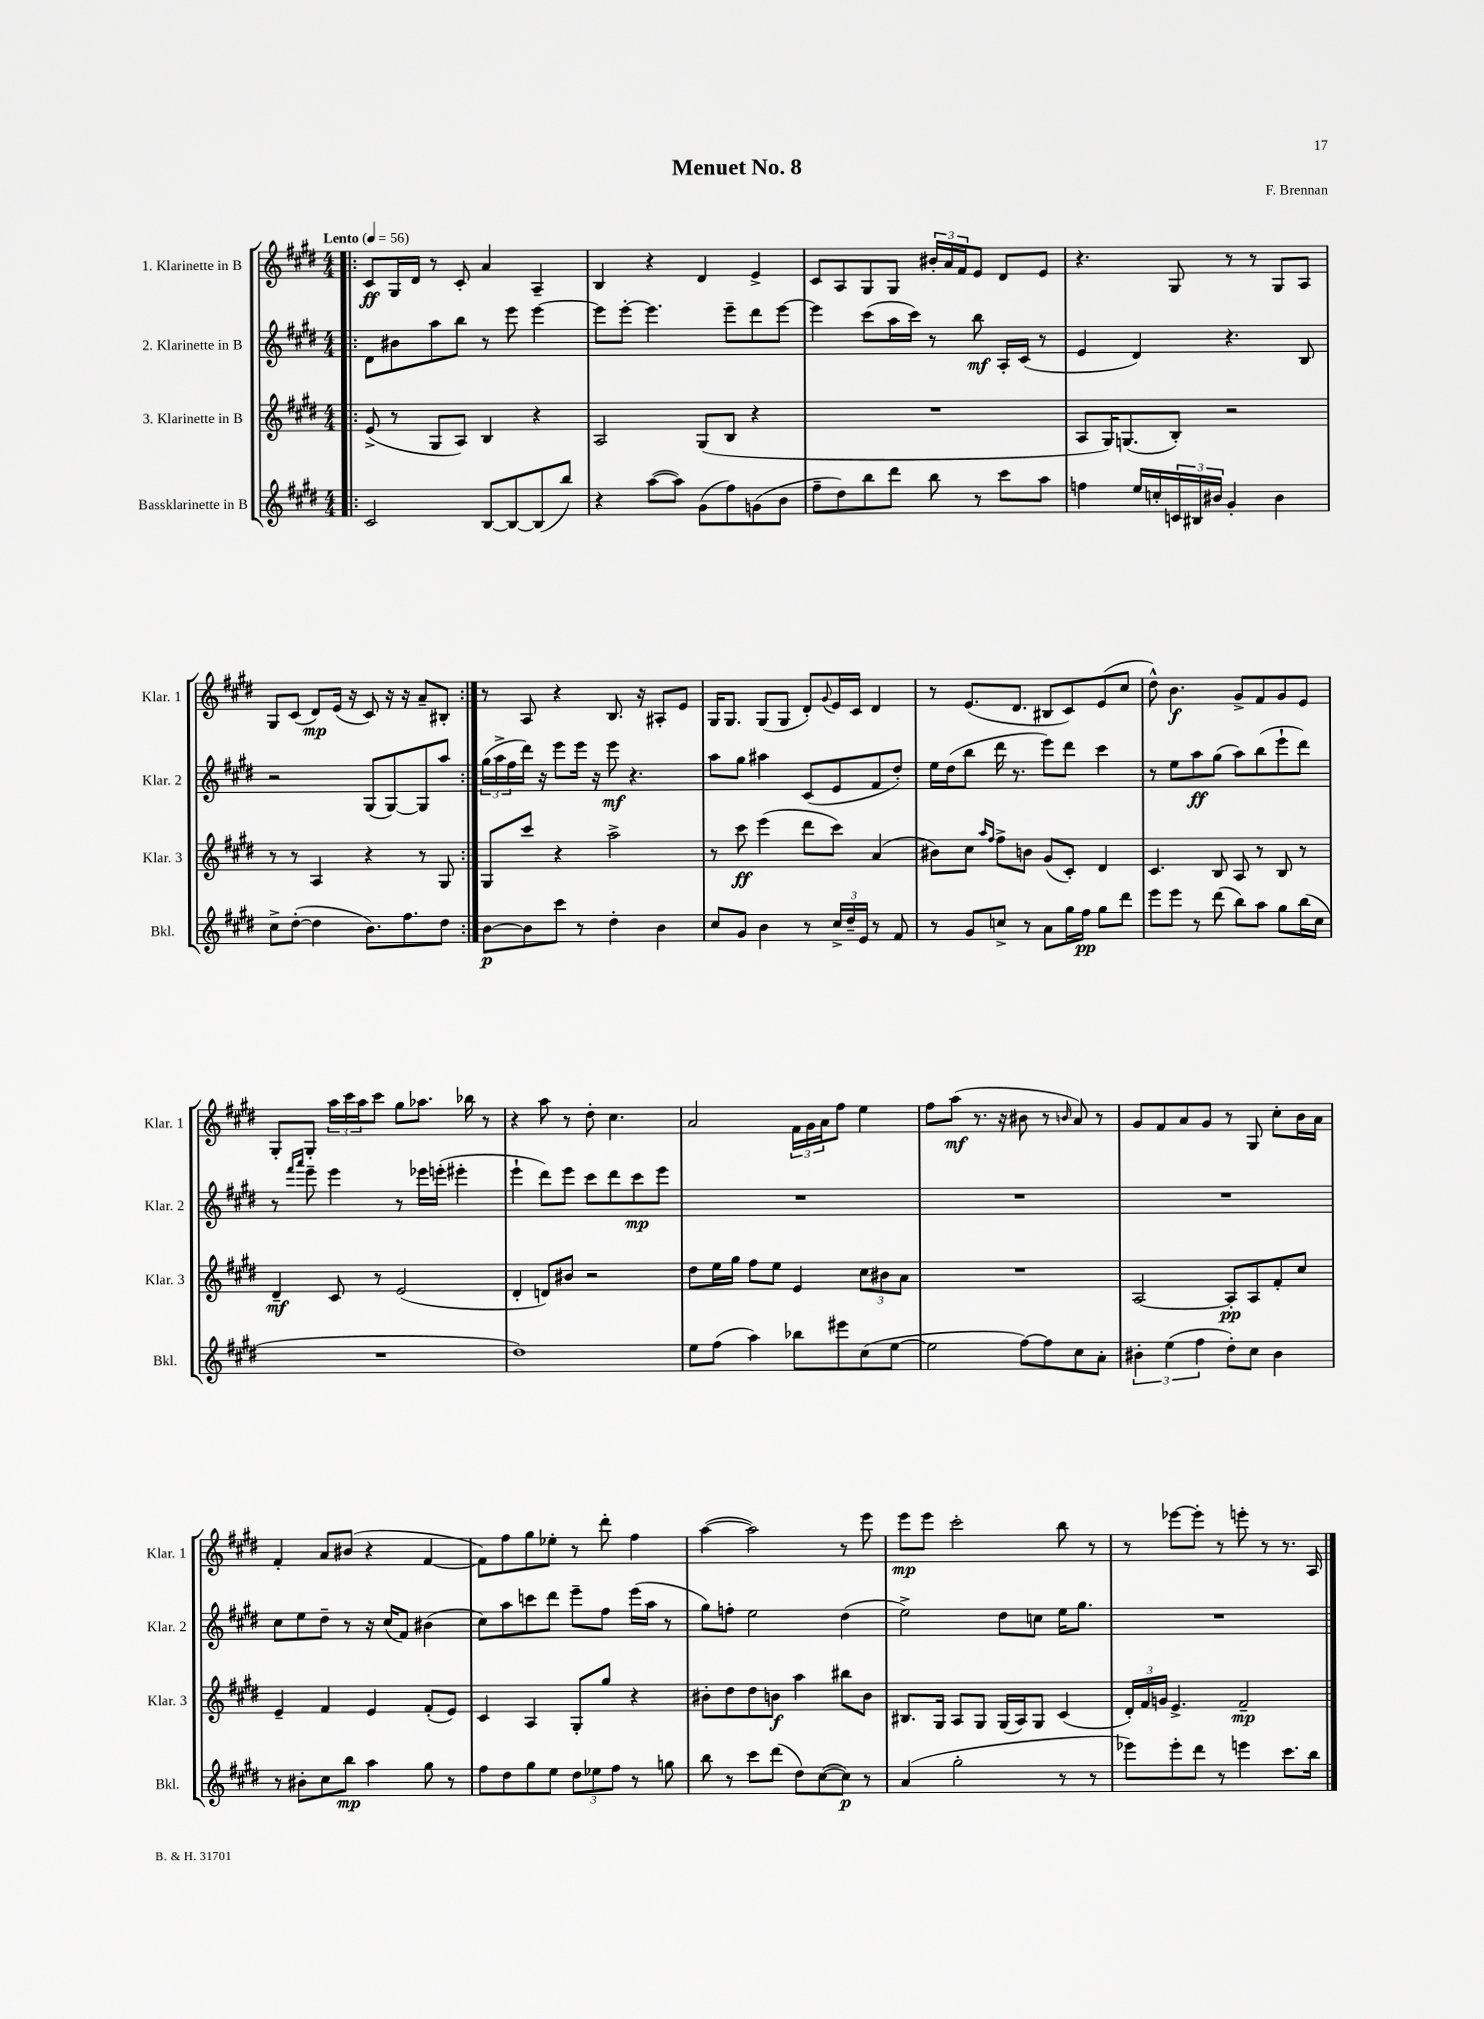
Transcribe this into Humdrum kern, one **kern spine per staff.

**kern	**dynam	**kern	**dynam	**kern	**dynam	**kern	**dynam
*part4	*part4	*part3	*part3	*part2	*part2	*part1	*part1
*staff4	*staff4	*staff3	*staff3	*staff2	*staff2	*staff1	*staff1
*I"Bassklarinette in B	*	*I"3. Klarinette in B	*	*I"2. Klarinette in B	*	*I"1. Klarinette in B	*
*I'Bkl.	*	*I'Klar. 3	*	*I'Klar. 2	*	*I'Klar. 1	*
*clefG2	*	*clefG2	*	*clefG2	*	*clefG2	*
*k[f#c#g#d#]	*	*k[f#c#g#d#]	*	*k[f#c#g#d#]	*	*k[f#c#g#d#]	*
*M4/4	*	*M4/4	*	*M4/4	*	*M4/4	*
*MM56	*	*MM56	*	*MM56	*	*MM56	*
=1!|:	=1!|:	=1!|:	=1!|:	=1!|:	=1!|:	=1!|:	=1!|:
!	!	!	!	!	!	!LO:TX:a:B:t=Lento	!
2c#/	.	(8e^/	.	8d#\L	.	8c#/L	ff
.	.	8r	.	8b#X\	.	16G#/L	.
.	.	.	.	.	.	16d#/JJ	.
.	.	8G#/L	.	8aa\	.	8r	.
.	.	8A/J)	.	8bb\J	.	8c#'/	.
[8B/L	.	4B/	.	8r	.	4a/	.
8B/_	.	.	.	8eee\	.	.	.
(8B/]	.	4r	.	[4eee\	.	4A~/	.
8bb/J)	.	.	.	.	.	.	.
=2	=2	=2	=2	=2	=2	=2	=2
4r	.	2A/	.	8eee\L]	.	4B/	.
.	.	.	.	[8eee'\J	.	.	.
([8aa\L	.	.	.	4.eee\]	.	4r	.
8aa\J])	.	.	.	.	.	.	.
(8g#\L	.	(8G#/L	.	.	.	4d#/	.
8ff#\)	.	8B/J	.	8eee~\L	.	.	.
(8gn\	.	4r	.	8ddd#\	.	4e^/	.
8b\J	.	.	.	[8eee\J	.	.	.
=3	=3	=3	=3	=3	=3	=3	=3
8ff#~\L	.	1r	.	4eee\]	.	8c#/L	.
8dd#\)	.	.	.	.	.	8A/	.
8bb\	.	.	.	(8ccc#\L	.	8G#/	.
8ddd#\J	.	.	.	16aa\L	.	8G#/J	.
.	.	.	.	16ccc#\JJ)	.	.	.
8bb\	.	.	.	8r	.	24b#X'/LL	.
.	.	.	.	.	.	24a/	.
.	.	.	.	.	.	24f#/J	.
8r	.	.	.	8bb\	mf	8e/J	.
8ccc#\L	.	.	.	16A'/LL	.	8d#/L	.
.	.	.	.	(16c#/JJ	.	.	.
8aa\J	.	.	.	8r	.	8e/J	.
=4	=4	=4	=4	=4	=4	=4	=4
4ffn\	.	8A/L	.	4e/	.	4.r	.
.	.	16G#/K)	.	.	.	.	.
.	.	(8.Gn/	.	.	.	.	.
16ee/LL	.	.	.	4d#/)	.	.	.
16ccn'/	.	.	.	.	.	.	.
24cn/	.	8B'/J)	.	.	.	8G#/	.
24B#X/	.	.	.	.	.	.	.
24b#X/JJ	.	.	.	.	.	.	.
4g#'/	.	2r	.	4.r	.	8r	.
.	.	.	.	.	.	8r	.
4b#\	.	.	.	.	.	8G#/L	.
.	.	.	.	8B/	.	8A/J	.
!!LO:LB:g=z
=5	=5	=5	=5	=5	=5	=5	=5
8cc#^\L	.	8r	.	2r	.	8G#/L	.
([8dd#'\J	.	8r	.	.	.	(8c#/J	.
4dd#\]	.	4A/	.	.	.	8d#/L)	mp
.	.	.	.	.	.	(16e/Jk	.
.	.	.	.	.	.	16r	.
8.b\L)	.	4r	.	(8G#/L	.	8c#/)	.
.	.	.	.	[8G#/)	.	16r	.
8.ff#\	.	.	.	.	.	16r	.
.	.	8r	.	8G#/]	.	8a~/L	.
8dd#\J	.	8G#/	.	8aa/J	.	8B#X'/J	.
=6:|!	=6:|!	=6:|!	=6:|!	=6:|!	=6:|!	=6:|!	=6:|!
[8b\L	p	8G#/L	.	(24gg#\LL	.	8r	.
.	.	.	.	24aa^\	.	.	.
.	.	.	.	24ff#\	.	.	.
8b\]	.	8ccc#/J	.	16ddd#\JJ)	.	8A/	.
.	.	.	.	16r	.	.	.
8ccc#\J	.	4r	.	8eee\L	.	4r	.
8r	.	.	.	16eee\Jk	.	.	.
.	.	.	.	16r	.	.	.
4dd#'\	.	2aa^\	.	8eee\	mf	8.B/	.
.	.	.	.	4.r	.	.	.
.	.	.	.	.	.	16r	.
4b\	.	.	.	.	.	8A#X'/L	.
.	.	.	.	.	.	8e/J	.
=7	=7	=7	=7	=7	=7	=7	=7
8cc#/L	.	8r	.	8aa\L	.	16G#/KL	.
.	.	.	.	.	.	8.G#/J	.
8g#/J	.	8ccc#\	ff	8gg#\J	.	.	.
4b\	.	(4eee\	.	4aa#X\	.	(8G#/L	.
.	.	.	.	.	.	8G#/J	.
8r	.	8ddd#\L	.	(8c#/L	.	8d#'/L)	.
.	.	.	.	.	.	8qqg#/	.
24cc#^/LL	.	8ccc#\J)	.	8e/	.	16e/L	.
24dd#~/	.	.	.	.	.	.	.
.	.	.	.	.	.	16c#/JJ	.
24e/JJ	.	.	.	.	.	.	.
8r	.	(4a/	.	8f#/	.	4d#/	.
8f#/	.	.	.	8dd#'/J)	.	.	.
=8	=8	=8	=8	=8	=8	=8	=8
8r	.	8b#X\L)	.	16ee\LL	.	8r	.
.	.	.	.	(16dd#\J	.	.	.
8g#/L	.	8cc#\J	.	8bb\J	.	(8.e/L	.
.	.	16qqaa/LL	.	.	.	.	.
.	.	16qqff#/JJ	.	.	.	.	.
8ccn^/J	.	8ff#^\L	.	16ddd#\	.	.	.
.	.	.	.	8.r	.	8.d#/J	.
8r	.	8bn\J	.	.	.	.	.
8a\L	.	(8g#/L	.	8eee\L)	.	8B#X/L	.
16gg#\L	.	8c#'/J)	.	8ddd#\J	.	8c#/)	.
16ff#\JJ	pp	.	.	.	.	.	.
8gg#\L	.	4d#/	.	4ccc#\	.	(8e/	.
8ddd#\J	.	.	.	.	.	8cc#/J	.
=9	=9	=9	=9	=9	=9	=9	=9
8eee\L	.	4.c#/	.	8r	.	8dd#^^\)	.
8eee\J	.	.	.	8ee\L	.	4.b\	f
8r	.	.	.	8aa\	ff	.	.
(8ddd#\	.	8B/	.	(8gg#\J	.	.	.
8bb\L)	.	8A/	.	8aa\L)	.	8g#^/L	.
8aa\J	.	8r	.	(8bb\	.	8f#/	.
8gg#\L	.	8B/	.	8eee`\	.	8g#/	.
(16bb\L	.	8r	.	8ddd#\J)	.	8e/J	.
16cc#\JJ	.	.	.	.	.	.	.
!!LO:LB:g=z
=10	=10	=10	=10	=10	=10	=10	=10
1r	.	4d#~/	mf	8r	.	8G#'/L	.
.	.	.	.	16qqfff#/LL	.	.	.
.	.	.	.	16qqaaa/JJ	.	.	.
.	.	.	.	8eee~\	.	8G#'/J	.
.	.	8c#/	.	4eee\	.	24aa\LL	.
.	.	.	.	.	.	24ccc#\	.
.	.	.	.	.	.	24aa\J	.
.	.	8r	.	.	.	8ccc#\J	.
.	.	(2e/	.	8r	.	8gg#\L	.
.	.	.	.	16eee-X\LL	.	8.aa-X\J	.
.	.	.	.	(16eeen'\JJ	.	.	.
.	.	.	.	4eee#X'\	.	.	.
.	.	.	.	.	.	16bb-X\	.
.	.	.	.	.	.	8r	.
=11	=11	=11	=11	=11	=11	=11	=11
1dd#)	.	4d#'/	.	4eee`\	.	4r	.
.	.	8dn/L)	.	8ddd#\L)	.	8aa\	.
.	.	8b#X/J	.	8eee\J	.	8r	.
.	.	2r	.	8ccc#\L	.	8dd#'\	.
.	.	.	.	8ddd#\	.	4.cc#\	.
.	.	.	.	8ccc#\	mp	.	.
.	.	.	.	8eee\J	.	.	.
=12	=12	=12	=12	=12	=12	=12	=12
8ee\L	.	8dd#\L	.	1r	.	2a/	.
(8ff#\J	.	16ee\L	.	.	.	.	.
.	.	16gg#\JJ	.	.	.	.	.
4aa\)	.	8ff#\L	.	.	.	.	.
.	.	8ee\J	.	.	.	.	.
8bb-X\L	.	4e/	.	.	.	24f#\LL	.
.	.	.	.	.	.	24g#\	.
.	.	.	.	.	.	24a\J	.
8eee#X\	.	.	.	.	.	8ff#\J	.
(8cc#\	.	12cc#\L	.	.	.	4ee\	.
.	.	12b#X\	.	.	.	.	.
[8ee\J	.	.	.	.	.	.	.
.	.	12a\J	.	.	.	.	.
=13	=13	=13	=13	=13	=13	=13	=13
2ee\]	.	1r	.	1r	.	8ff#\L	.
.	.	.	.	.	.	(8aa\J	mf
.	.	.	.	.	.	8.r	.
.	.	.	.	.	.	16r	.
[8ff#\L)	.	.	.	.	.	8b#X\	.
8ff#\]	.	.	.	.	.	8r	.
.	.	.	.	.	.	16qqbn/	.
8cc#\	.	.	.	.	.	8a/)	.
8a'\J	.	.	.	.	.	8r	.
=14	=14	=14	=14	=14	=14	=14	=14
6b#X'\	.	[2A/	.	1r	.	8g#/L	.
.	.	.	.	.	.	8f#/	.
(6ee\	.	.	.	.	.	.	.
.	.	.	.	.	.	8a/	.
6ff#\	.	.	.	.	.	.	.
.	.	.	.	.	.	8g#/J	.
8dd#'\L)	.	8A'/L]	pp	.	.	8r	.
8cc#\J	.	8A/	.	.	.	8G#/	.
4b#\	.	8f#'/	.	.	.	8cc#'\L	.
.	.	8cc#/J	.	.	.	16b\L	.
.	.	.	.	.	.	16a\JJ	.
!!LO:LB:g=z
=15	=15	=15	=15	=15	=15	=15	=15
8r	.	4e~/	.	8cc#\L	.	4f#'/	.
8b#X'\L	.	.	.	8ee\	.	.	.
8cc#\	.	4f#/	.	8dd#~\J	.	8a/L	.
8bb\J	mp	.	.	8r	.	(8b#X/J	.
4aa\	.	4e/	.	16r	.	4r	.
.	.	.	.	(16cc#/KL	.	.	.
.	.	.	.	8f#/J)	.	.	.
8gg#\	.	(8f#'/L	.	(4b#X\	.	[4f#/	.
8r	.	8e/J)	.	.	.	.	.
=16	=16	=16	=16	=16	=16	=16	=16
8ff#\L	.	4c#/	.	8cc#\L)	.	8f#\L])	.
8dd#\	.	.	.	8aa\	.	8ff#\	.
8gg#\	.	4A/	.	8cccn\	.	8gg#\	.
8ee\J	.	.	.	8ddd#\J	.	8ee-X'\J	.
12dd#\L	.	8G#'/L	.	8eee~\L	.	8r	.
12ee-X\	.	.	.	.	.	.	.
.	.	8gg#/J	.	8ff#\J	.	8ddd#'\	.
12ff#\J	.	.	.	.	.	.	.
8r	.	4r	.	(16eee\LL	.	4ff#\	.
.	.	.	.	16aa\JJ	.	.	.
8ggn\	.	.	.	8r	.	.	.
=17	=17	=17	=17	=17	=17	=17	=17
8bb\	.	8b#X'\L	.	8gg#\L)	.	([4aa\	.
8r	.	8dd#\	.	8ffn'\J	.	.	.
8ccc#\L	.	8dd#\	.	2ee\	.	2aa\])	.
(8ddd#\J	.	8bn\J	f	.	.	.	.
8dd#\L)	.	4aa\	.	.	.	.	.
([8cc#\	.	.	.	.	.	.	.
8cc#\J])	p	8bb#X\L	.	(4dd#\	.	8r	.
8r	.	8b\J	.	.	.	8eee\	.
=18	=18	=18	=18	=18	=18	=18	=18
(4a/	.	8.B#X/L	.	2ee^\)	.	8eee\L	mp
.	.	.	.	.	.	8eee\J	.
.	.	16G#/Jk	.	.	.	.	.
2gg#'\	.	8A/L	.	.	.	2ccc#'\	.
.	.	8G#/J	.	.	.	.	.
.	.	(16G#/LL	.	8dd#\L	.	.	.
.	.	16A/J)	.	.	.	.	.
.	.	8G#/J	.	8ccn\J	.	.	.
8r	.	(4c#/	.	16ee\KL	.	8bb\	.
.	.	.	.	8.gg#\J	.	.	.
8r	.	.	.	.	.	8r	.
=19	=19	=19	=19	=19	=19	=19	=19
8eee-X\L)	.	24d#'/LL)	.	1r	.	8r	.
.	.	24f#/	.	.	.	.	.
.	.	24gn/JJ	.	.	.	.	.
8eee-'\	.	4.e^/	.	.	.	[8eee-X\L	.
8ddd#\J	.	.	.	.	.	8eee-'\J]	.
8r	.	.	.	.	.	8r	.
4eeen\	.	2f#~/	mp	.	.	8eeen'\	.
.	.	.	.	.	.	8r	.
8.ccc#\L	.	.	.	.	.	8.r	.
16bb\Jk	.	.	.	.	.	16A/	.
==	==	==	==	==	==	==	==
*-	*-	*-	*-	*-	*-	*-	*-
